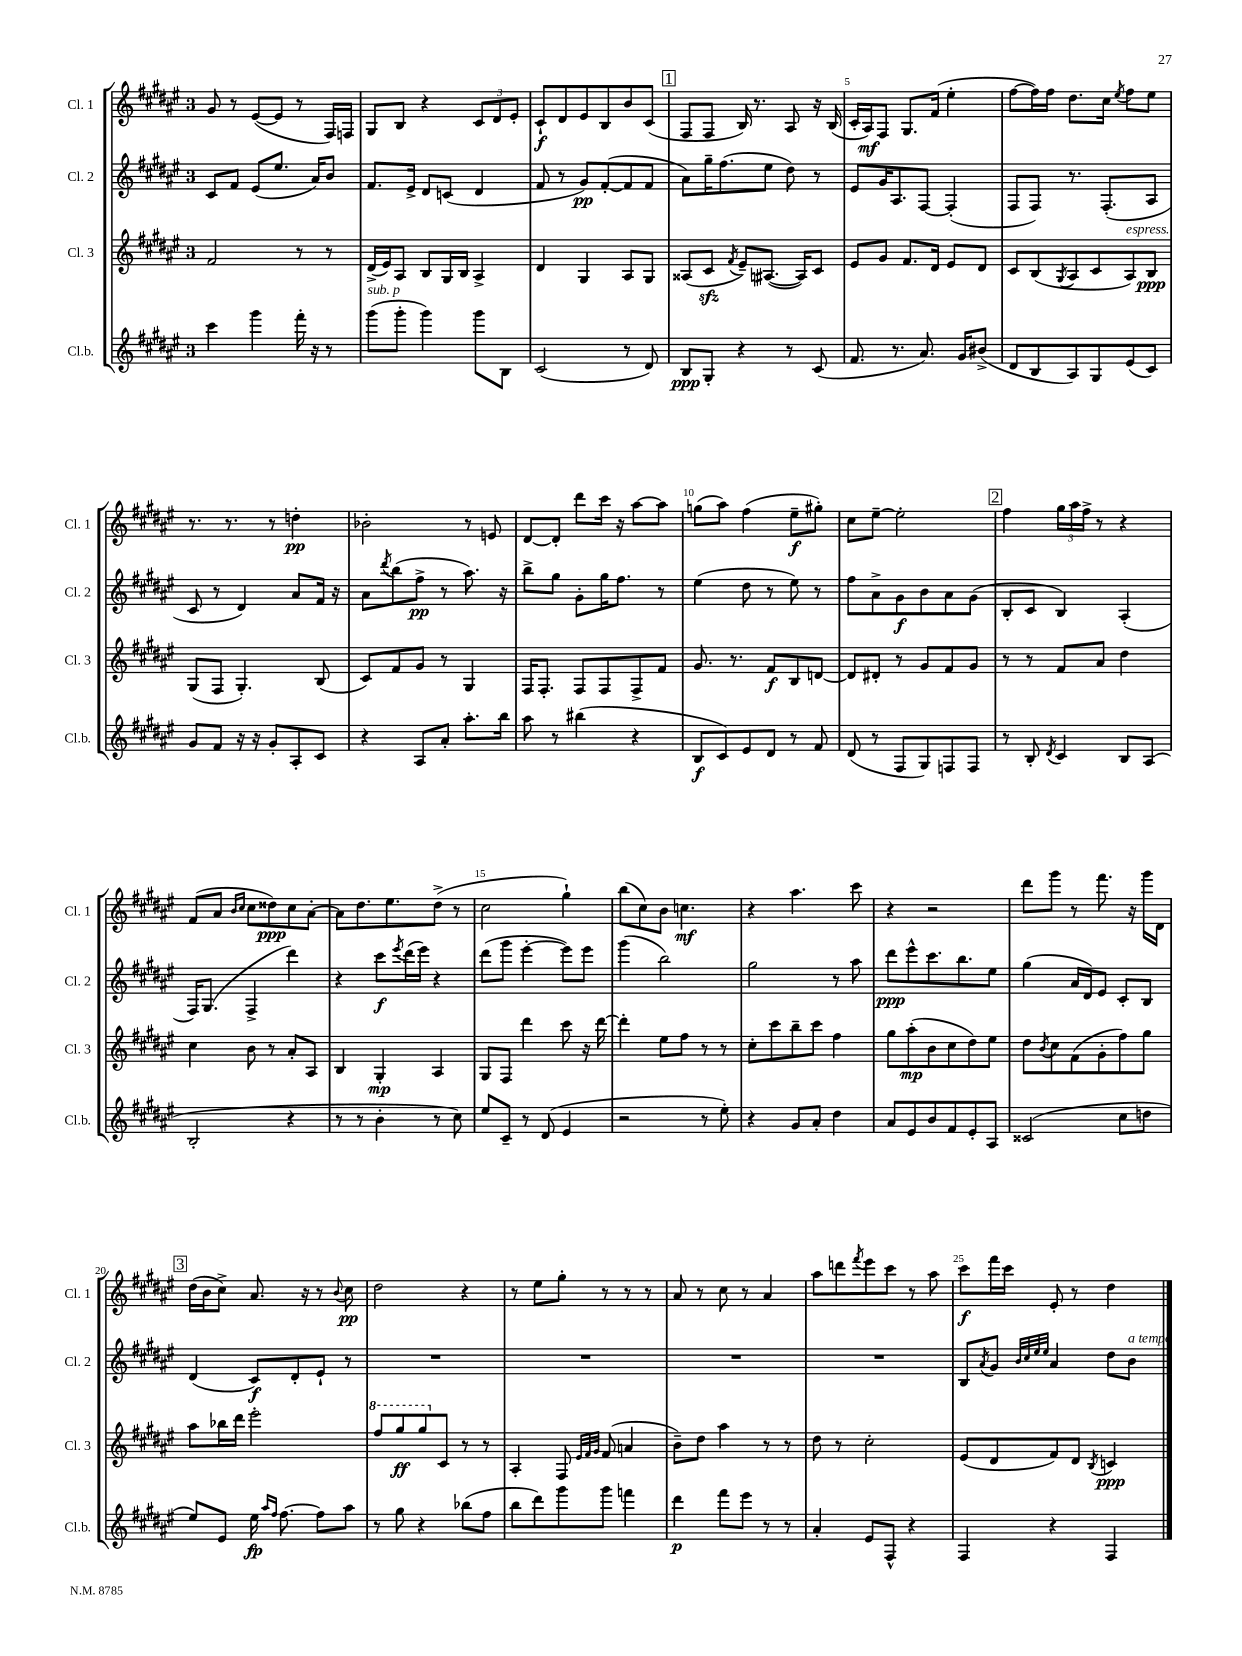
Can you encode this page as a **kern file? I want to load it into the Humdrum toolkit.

**kern	**dynam	**kern	**dynam	**kern	**dynam	**kern	**dynam
*part4	*part4	*part3	*part3	*part2	*part2	*part1	*part1
*staff4	*staff4	*staff3	*staff3	*staff2	*staff2	*staff1	*staff1
*I"Cl.b.	*	*I"Cl. 3	*	*I"Cl. 2	*	*I"Cl. 1	*
*I'Cl.b.	*	*I'Cl. 3	*	*I'Cl. 2	*	*I'Cl. 1	*
*clefG2	*	*clefG2	*	*clefG2	*	*clefG2	*
*k[f#c#g#d#a#e#]	*	*k[f#c#g#d#a#e#]	*	*k[f#c#g#d#a#e#]	*	*k[f#c#g#d#a#e#]	*
*M3/4	*	*M3/4	*	*M3/4	*	*M3/4	*
=1	=1	=1	=1	=1	=1	=1	=1
4ccc#\	.	2f#/	.	8c#/L	.	8g#/	.
.	.	.	.	8f#/J	.	8r	.
4ggg#\	.	.	.	(8e#/L	.	([8e#/L	.
.	.	.	.	8.ee#/J	.	8e#/J]	.
16fff#'\	.	8r	.	.	.	8r	.
16r	.	.	.	16a#/KL)	.	.	.
8r	.	8r	.	8b/J	.	16F#/LL)	.
.	.	.	.	.	.	16Fn/JJ	.
=2	=2	=2	=2	=2	=2	=2	=2
!LO:TX:a:i:t=sub. p	!	!	!	!	!	!	!
(8ggg#\L	.	(16d#^/LL	.	8.f#/L	.	8G#/L	.
.	.	16e#/J)	.	.	.	.	.
8ggg#'\J	.	8A#/J	.	.	.	8B/J	.
.	.	.	.	16e#^/Jk	.	.	.
4ggg#\)	.	8B/L	.	8d#/L	.	4r	.
.	.	16G#/L	.	(8cn/J	.	.	.
.	.	16B/JJ	.	.	.	.	.
8ggg#\L	.	4A#^/	.	4d#/	.	12c#/L	.
.	.	.	.	.	.	12d#/	.
8B\J	.	.	.	.	.	.	.
.	.	.	.	.	.	12e#'/J	.
=3	=3	=3	=3	=3	=3	=3	=3
(2c#/	.	4d#/	.	8f#/	.	8c#`/L	f
.	.	.	.	8r	.	8d#/	.
.	.	4G#/	.	8g#/L)	pp	8e#/	.
.	.	.	.	([8f#'/	.	8B/	.
8r	.	8A#/L	.	8f#/]	.	8b/	.
8d#/)	.	8G#/J	.	8f#/J	.	(8c#/J	.
!!LO:REH:place=s1:t=1
=4	=4	=4	=4	=4	=4	=4	=4
8B/L	ppp	(8A##X/L	.	8a#\L)	.	8F#/L	.
8G#'/J	.	8c#zz/J	.	16gg#~\K	.	8F#/J	.
.	.	.	.	(8.ff#\	.	.	.
.	.	8qf#/	.	.	.	.	.
4r	.	8e#~/L)	.	.	.	16B/)	.
.	.	.	.	.	.	8.r	.
.	.	([8.A#X/J	.	8ee#\J	.	.	.
8r	.	.	.	8dd#\)	.	8A#/	.
.	.	16A#/KL])	.	.	.	.	.
(8c#/	.	8c#/J	.	8r	.	16r	.
.	.	.	.	.	.	(16B/	.
=5	=5	=5	=5	=5	=5	=5	=5
8.f#/	.	8e#/L	.	8e#/L	.	16c#'/LL	.
.	.	.	.	.	.	16A#/J)	mf
.	.	8g#/J	.	16g#/K	.	8F#/J	.
8.r	.	.	.	8.A#/	.	.	.
.	.	8.f#/L	.	.	.	8.G#/L	.
8.a#/)	.	.	.	[8F#/J	.	.	.
.	.	16d#/Jk	.	.	.	(16f#/Jk	.
.	.	8e#/L	.	(4F#'/]	.	4ee#'\	.
16g#/KL	.	.	.	.	.	.	.
(8b#X^/J	.	8d#/J	.	.	.	.	.
=6	=6	=6	=6	=6	=6	=6	=6
8d#/L	.	8c#/L	.	8F#/L	.	[8ff#\L	.
8B/	.	(8B/	.	8F#/J)	.	16ff#\L])	.
.	.	.	.	.	.	16ff#\JJ	.
.	.	8qG#/	.	.	.	.	.
8A#/)	.	8A#/	.	8.r	.	8.dd#\L	.
8G#/	.	8c#/	.	.	.	.	.
.	.	.	.	(8.F#'/L	.	16cc#\Jk	.
.	.	.	.	.	.	8qee#/	.
!	!	!LO:TX:a:i:t=espress.	!	!	!	!	!
(8e#/	.	8A#/)	.	.	.	8ff#\L	.
8c#/J)	.	8B/J	ppp	8A#/J	.	8ee#\J	.
!!LO:LB:g=z
=7	=7	=7	=7	=7	=7	=7	=7
8g#/L	.	(8G#/L	.	8c#/	.	8.r	.
8f#/J	.	8F#/J	.	8r	.	.	.
.	.	.	.	.	.	8.r	.
16r	.	4.G#'/)	.	4d#/)	.	.	.
16r	.	.	.	.	.	.	.
8g#'/L	.	.	.	.	.	8r	.
8A#'/	.	.	.	8a#/L	.	4ddn'\	pp
8c#/J	.	(8B/	.	16f#/Jk	.	.	.
.	.	.	.	16r	.	.	.
=8	=8	=8	=8	=8	=8	=8	=8
4r	.	8c#/L)	.	8a#\L	.	2b-X'\	.
.	.	.	.	8qddd#/	.	.	.
.	.	8f#/	.	(8bb\	.	.	.
8A#/L	.	8g#/J	.	8ff#^\J	pp	.	.
8a#'/J	.	8r	.	8r	.	.	.
8.aa#'\L	.	4G#/	.	8.aa#\)	.	8r	.
.	.	.	.	.	.	8en/	.
16bb\Jk	.	.	.	16r	.	.	.
=9	=9	=9	=9	=9	=9	=9	=9
8aa#\	.	16F#/KL	.	8bb^\L	.	[8d#/L	.
.	.	8.F#'/J	.	.	.	.	.
8r	.	.	.	8gg#\J	.	8d#'/J]	.
(4bb#X\	.	8F#/L	.	8g#'\L	.	8ddd#\L	.
.	.	8F#/	.	16gg#\K	.	16ccc#\Jk	.
.	.	.	.	8.ff#\J	.	16r	.
4r	.	8F#^/	.	.	.	[8aa#\L	.
.	.	8f#/J	.	8r	.	8aa#\J]	.
=10	=10	=10	=10	=10	=10	=10	=10
8B/L	f	8.g#/	.	(4ee#\	.	(8ggn\L	.
8c#/)	.	.	.	.	.	8aa#\J)	.
.	.	8.r	.	.	.	.	.
8e#/	.	.	.	8dd#\	.	(4ff#\	.
8d#/J	.	8f#/L	f	8r	.	.	.
8r	.	8B/	.	8ee#\)	.	8ee#~\L	f
8f#/	.	[8dn/J	.	8r	.	8gg#X'\J)	.
=11	=11	=11	=11	=11	=11	=11	=11
(8d#/	.	8d/L]	.	8ff#\L	.	8cc#\L	.
8r	.	8d#X'/J	.	8a#^\	.	[8ee#~\J	.
8F#/L	.	8r	.	8g#\	f	2ee#'\]	.
8G#/)	.	8g#/L	.	8b\	.	.	.
8Fn/	.	8f#/	.	8a#\	.	.	.
8F/J	.	8g#/J	.	(8g#\J	.	.	.
!!LO:REH:place=s1:t=2
=12	=12	=12	=12	=12	=12	=12	=12
8r	.	8r	.	8B'/L	.	4ff#\	.
8B'/	.	8r	.	8c#/J	.	.	.
8qd#/	.	.	.	.	.	.	.
4c#/	.	8f#/L	.	4B/)	.	24gg#\LL	.
.	.	.	.	.	.	24aa#\	.
.	.	.	.	.	.	24ff#^\JJ	.
.	.	8a#/J	.	.	.	8r	.
8B/L	.	4dd#\	.	(4A#'/	.	4r	.
(8A#/J	.	.	.	.	.	.	.
!!LO:LB:g=z
=13	=13	=13	=13	=13	=13	=13	=13
2B'/	.	4cc#\	.	16F#/KL)	.	(8f#/L	.
.	.	.	.	(8.G#/J	.	.	.
.	.	.	.	.	.	8a#/J	.
.	.	.	.	.	.	16qqb/LL	.
.	.	.	.	.	.	16qqcc#/JJ	.
.	.	8b\	.	4F#^/	.	8cc#\L	.
.	.	8r	.	.	.	8dd##X\)	ppp
4r	.	8a#'/L	.	4ddd#\)	.	8cc#\	.
.	.	8A#/J	.	.	.	[8a#'\J	.
=14	=14	=14	=14	=14	=14	=14	=14
8r	.	4B/	.	4r	.	8a#\L]	.
8r	.	.	.	.	.	8.dd#\	.
4b'\	.	4G#'/	mp	8ccc#\L	f	.	.
.	.	.	.	.	.	8.ee#\	.
.	.	.	.	8qeee#/	.	.	.
.	.	.	.	(16ddd#\L	.	.	.
.	.	.	.	16eee#\JJ)	.	.	.
8r	.	4A#/	.	4r	.	(8dd#^\J	.
8cc#\)	.	.	.	.	.	8r	.
=15	=15	=15	=15	=15	=15	=15	=15
8ee#/L	.	8G#/L	.	(8ddd#\L	.	2cc#\	.
8c#~/J	.	8F#/J	.	8ggg#\J	.	.	.
8r	.	4ddd#\	.	[4eee#'\	.	.	.
(8d#/	.	.	.	.	.	.	.
4e#/	.	8ccc#\	.	8eee#\L])	.	4gg#`\)	.
.	.	16r	.	8eee#\J	.	.	.
.	.	[16ddd#\	.	.	.	.	.
=16	=16	=16	=16	=16	=16	=16	=16
2r	.	4ddd#'\]	.	(4ggg#\	.	(8bb\L	.
.	.	.	.	.	.	8cc#\)	.
.	.	8ee#\L	.	2bb\)	.	8b\J	.
.	.	8ff#\J	.	.	.	4.ccn\	mf
8r	.	8r	.	.	.	.	.
8ee#'\)	.	8r	.	.	.	.	.
=17	=17	=17	=17	=17	=17	=17	=17
4r	.	8cc#'\L	.	2gg#\	.	4r	.
.	.	8ccc#\	.	.	.	.	.
8g#/L	.	8bb~\	.	.	.	4.aa#\	.
8a#'/J	.	8ccc#\J	.	.	.	.	.
4dd#\	.	4ff#\	.	8r	.	.	.
.	.	.	.	8aa#\	.	8ccc#\	.
=18	=18	=18	=18	=18	=18	=18	=18
8a#/L	.	8gg#\L	.	8ddd#\L	ppp	4r	.
8e#/	.	(8aa#'\	mp	8eee#^^\	.	.	.
8b/	.	8b\	.	8.ccc#\	.	2r	.
8f#/	.	8cc#\	.	.	.	.	.
.	.	.	.	8.bb\	.	.	.
8e#'/	.	8dd#\)	.	.	.	.	.
8A#/J	.	8ee#\J	.	8ee#\J	.	.	.
=19	=19	=19	=19	=19	=19	=19	=19
(2c##X/	.	8dd#\L	.	(4gg#\	.	8ddd#\L	.
.	.	8qb/	.	.	.	.	.
.	.	8cc#\	.	.	.	8ggg#\J	.
.	.	(8f#\	.	16a#/LL	.	8r	.
.	.	.	.	16d#/J)	.	.	.
.	.	8g#'\	.	8e#/J	.	8.fff#\	.
8cc#\L	.	8ff#\)	.	8c#'/L	.	.	.
.	.	.	.	.	.	16r	.
8ddn\J	.	8gg#\J	.	8B/J	.	16ggg#\LL	.
.	.	.	.	.	.	16d#\JJ	.
!!LO:LB:g=z
!!LO:REH:place=s1:t=3
=20	=20	=20	=20	=20	=20	=20	=20
8ee#/L)	.	8aa#\L	.	(4d#/	.	(16dd#\LL	.
.	.	.	.	.	.	16b\J	.
8e#/J	.	16bb-X\L	.	.	.	8cc#^\J)	.
.	.	16ddd#\JJ	.	.	.	.	.
16ee#\	fp	2eee#'\	.	8c#/L)	f	8.a#/	.
16qqaa#/LL	.	.	.	.	.	.	.
16qqff#/JJ	.	.	.	.	.	.	.
[8.ff#\	.	.	.	.	.	.	.
.	.	.	.	8d#'/	.	.	.
.	.	.	.	.	.	16r	.
8ff#\L]	.	.	.	8e#`/J	.	8r	.
.	.	.	.	.	.	8qqb/	.
8aa#\J	.	.	.	8r	.	8cc#\	pp
=21	=21	=21	=21	=21	=21	=21	=21
*	*	*8va	*	*	*	*	*
8r	.	8fff#/L	.	2.r	.	2dd#\	.
8gg#\	.	8ggg#/	ff	.	.	.	.
4r	.	8ggg#/	.	.	.	.	.
*	*	*X8va	*	*	*	*	*
.	.	8c#/J	.	.	.	.	.
(8bb-X\L	.	8r	.	.	.	4r	.
8ff#\J	.	8r	.	.	.	.	.
=22	=22	=22	=22	=22	=22	=22	=22
8bb\L	.	4A#'/	.	2.r	.	8r	.
8ddd#\)	.	.	.	.	.	8ee#\L	.
8ggg#\	.	8F#/	.	.	.	8gg#'\J	.
.	.	32qqe#/LLL	.	.	.	.	.
.	.	32qqf#/	.	.	.	.	.
.	.	32qqg#/JJJ	.	.	.	.	.
8ggg#\J	.	(8f#/	.	.	.	8r	.
4fffn\	.	4an/	.	.	.	8r	.
.	.	.	.	.	.	8r	.
=23	=23	=23	=23	=23	=23	=23	=23
4ddd#\	p	8b~\L)	.	2.r	.	8a#/	.
.	.	8dd#\J	.	.	.	8r	.
8fff#\L	.	4aa#\	.	.	.	8cc#\	.
8eee#\J	.	.	.	.	.	8r	.
8r	.	8r	.	.	.	4a#/	.
8r	.	8r	.	.	.	.	.
=24	=24	=24	=24	=24	=24	=24	=24
4a#'/	.	8dd#\	.	2.r	.	8aa#\L	.
.	.	8r	.	.	.	8dddn\	.
.	.	.	.	.	.	8qfff#/	.
8e#/L	.	2cc#'\	.	.	.	8eee#\	.
8F#^^/J	.	.	.	.	.	8ccc#\J	.
4r	.	.	.	.	.	8r	.
.	.	.	.	.	.	8aa#\	.
=25	=25	=25	=25	=25	=25	=25	=25
4F#/	.	(8e#/L	.	8B/L	.	8ccc#\L	f
.	.	.	.	8qa#/	.	.	.
.	.	8d#/	.	8g#/J	.	16fff#\L	.
.	.	.	.	.	.	16ccc#\JJ	.
.	.	.	.	32qqb/LLL	.	.	.
.	.	.	.	32qqcc#/	.	.	.
.	.	.	.	32qqee#/	.	.	.
.	.	.	.	32qqee#/JJJ	.	.	.
4r	.	8f#/)	.	4a#/	.	8e#'/	.
.	.	8d#/J	.	.	.	8r	.
.	.	8qB/	.	.	.	.	.
4F#/	.	4cn/	ppp	8dd#\L	.	4dd#\	.
!	!	!	!	!LO:TX:a:i:t=a tempo	!	!	!
.	.	.	.	8b\J	.	.	.
==	==	==	==	==	==	==	==
*-	*-	*-	*-	*-	*-	*-	*-
